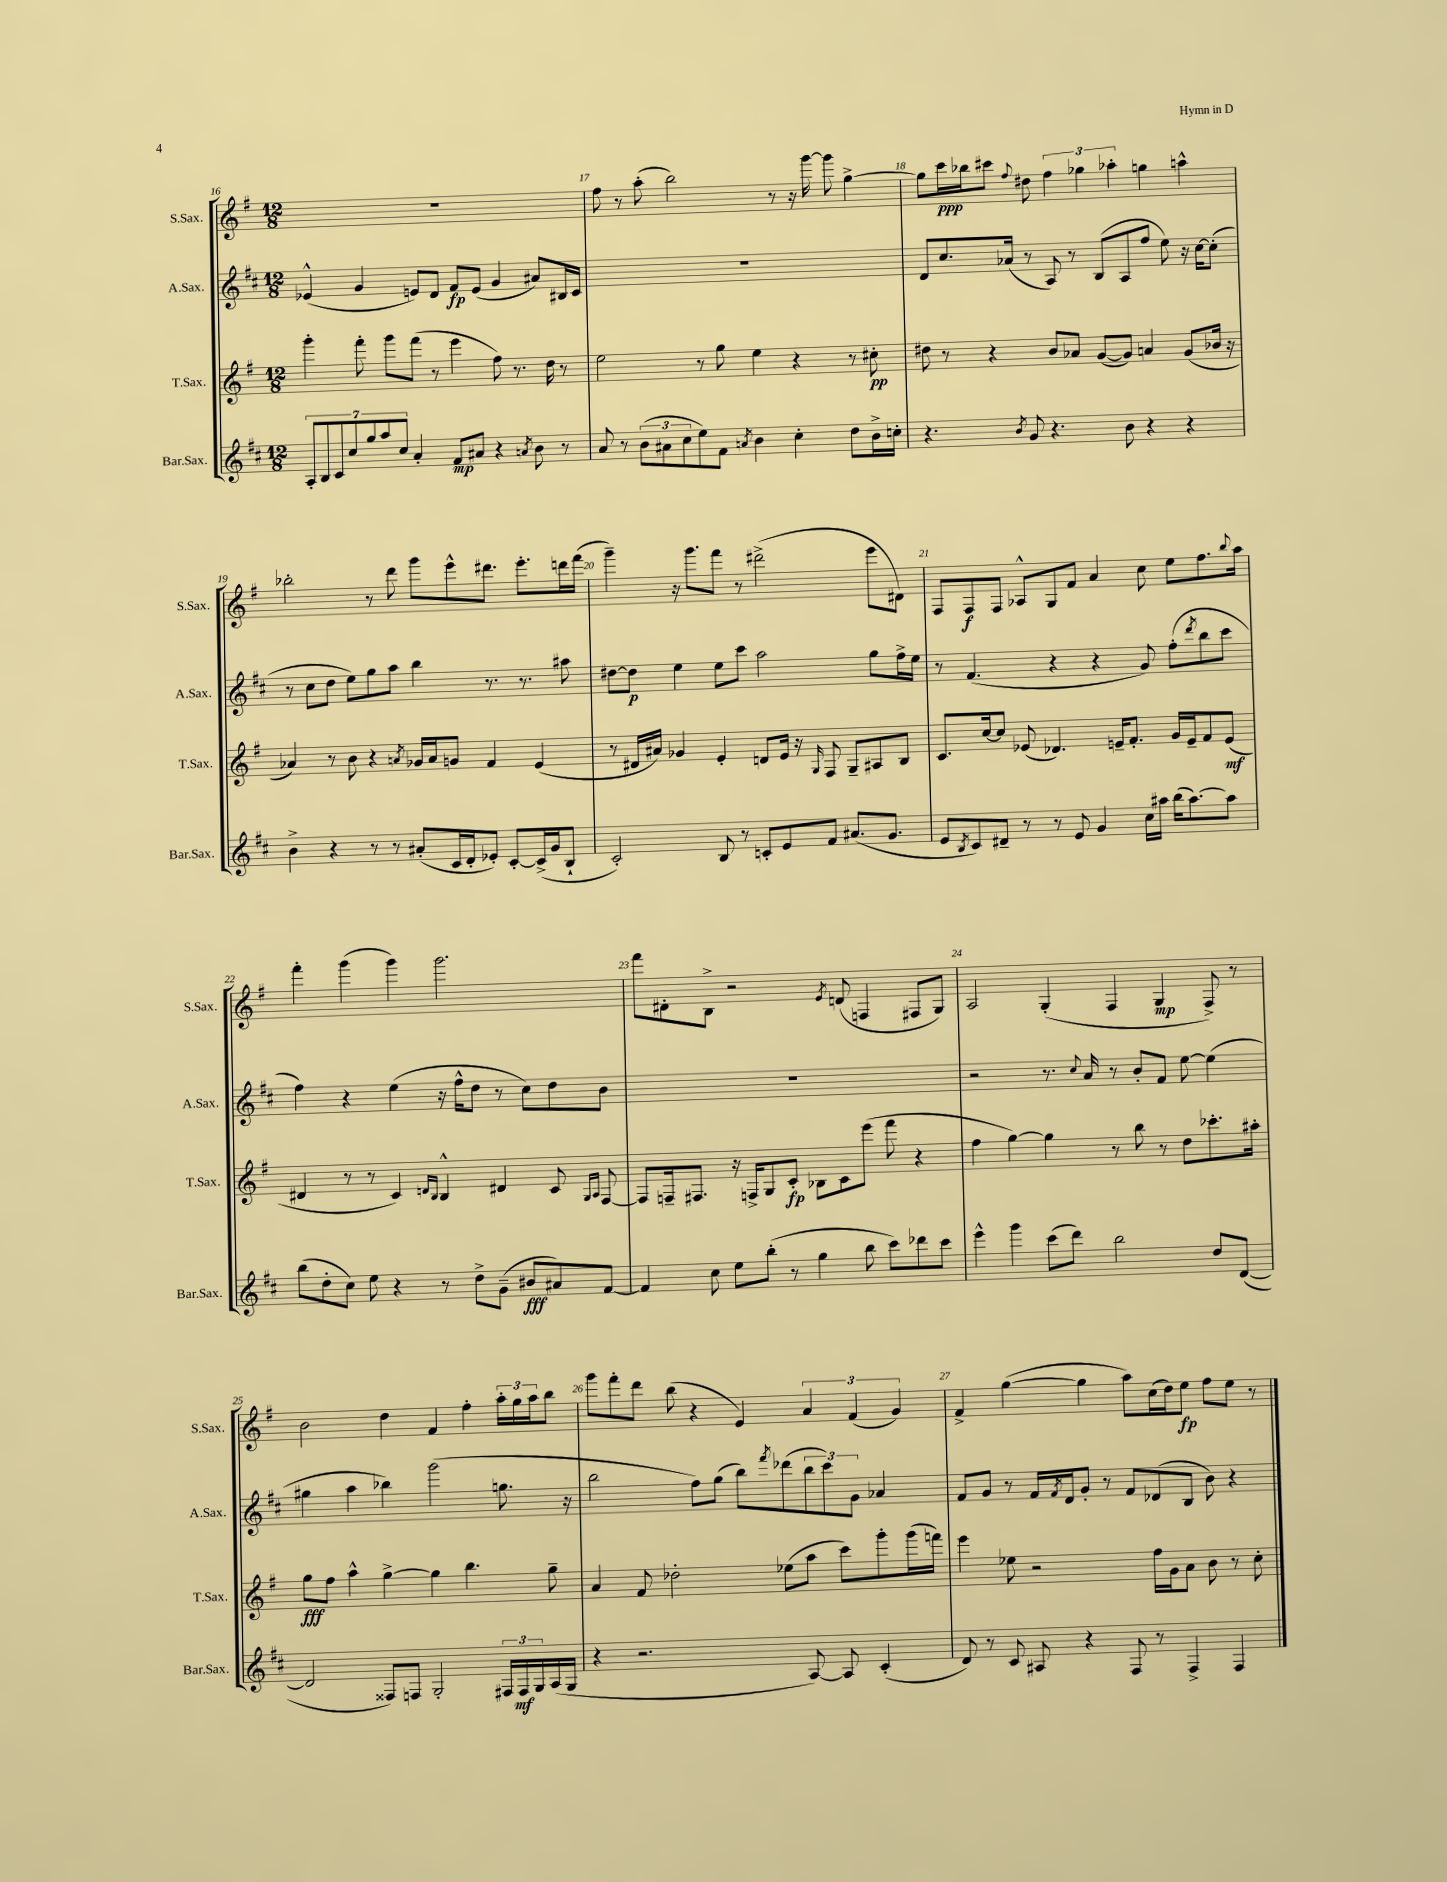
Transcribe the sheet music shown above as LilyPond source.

<<
\new StaffGroup <<
\new Staff = "s0" \with { instrumentName = "S.Sax." shortInstrumentName = "S.Sax." } {
    \clef treble \key g \major \numericTimeSignature \time 12/8
    R1. |
    fis''8 r8 a''8-.( b''2) r8 r16 g'''16~ g'''8 g''4~-> |
    g''8 c'''16\ppp bes''16 cis'''8 \appoggiatura { fis''8 } dis''8 \tuplet 3/2 { fis''4 ges''4 aes''4-. } g''4 a''4-^ |
    bes''2-. r8 d'''8 g'''8 e'''8-^ dis'''8. e'''8.-. d'''16 fis'''16( |
    g'''4--) r16 g'''8. fis'''8 r8 dis'''2->( e'''8 dis'8) |
    fis8 fis8\f fis8 aes8-^ g8 fis'8 a'4 c''8 e''8 fis''8. \appoggiatura { b''8 } a''16 |
    fis'''4-. g'''4( g'''4) g'''2. |
    fis'''8 dis'8-. b8-> r2 \acciaccatura { e'8 } d'8( f4 fis8 g8) |
    a2 g4-.( fis4 g4\mp fis8->) r8 |
    b'2 d''4 fis'4 fis''4-. \tuplet 3/2 { a''16-. g''16 a''16 } b''8 |
    g'''8 fis'''8-. d'''8 b''8( r4 e'4) \tuplet 3/2 { a'4 fis'4( g'4) } |
    fis'4-> g''4~( g''4 a''8) c''16( d''16) e''8\fp fis''8 e''8 r8 \bar "|." |
}
\new Staff = "s1" \with { instrumentName = "A.Sax." shortInstrumentName = "A.Sax." } {
    \clef treble \key d \major \numericTimeSignature \time 12/8
    ees'4-^( g'4 e'8) d'8 fis'8\fp e'8( g'4 ais'8) bis16 cis'16 |
    R1. |
    d'8 cis''8. aes'16( r8 a8) r8 b8( a8 fis''8 e''8) r16 cis''16~ cis''8-.( |
    r8 cis''8 d''8 e''8) g''8 a''8 b''4 r8. r8. ais''8 |
    dis''8~ dis''8\p e''4 e''8 cis'''8 a''2 g''8 fis''16-> e''16 |
    r8 fis'4.( r4 r4 g'8) fis''8-.( \acciaccatura { d'''8 } b''8 cis'''8 |
    fis''4) r4 e''4( r16 fis''16-^ d''8 r8 cis''8) d''8 b'8 |
    R1. |
    r2 r8. \appoggiatura { cis''8 } a'16 r8 b'8-. fis'8 e''8~ e''4( |
    gis''4 a''4 bes''4) g'''2( g''8. r16 |
    b''2 fis''8) g''8( b''8) \acciaccatura { fis'''8 } des'''8( \tuplet 3/2 { b''8 cis'''8) g'8 } aes'4 |
    fis'8 g'8 r8 fis'16 \acciaccatura { fis'8 } d'16 g'8-. r8 fis'8 des'8( b8 b'8) r4 \bar "|." |
}
\new Staff = "s2" \with { instrumentName = "T.Sax." shortInstrumentName = "T.Sax." } {
    \clef treble \key g \major \numericTimeSignature \time 12/8
    g'''4-. fis'''8-. g'''8 fis'''8( r8 e'''4 fis''8) r8. d''16 r8 |
    e''2 r8 g''8 e''4 r4 r8 cis''8-.\pp |
    dis''8 r8 r4 b'8 aes'8 g'8~( g'8) a'4 g'8( bes'16 r16 |
    aes'4) r8 b'8 r4 \acciaccatura { a'8 } ges'16 a'16 g'8 fis'4 e'4( |
    r8 dis'16 ais'16) ges'4 e'4-. d'8 e'16 r16 \grace { g16 } fis8 g8-- ais8 b8 |
    c'8. c''16~ c''8 ees'8( des'4.) e'16-- fis'8.-. g'16 e'16-- fis'8 e'8\mf( |
    dis'4 r8 r8 c'4) \grace { d'16 b16 } b4-^ dis'4 c'8 \grace { g16 a16 } fis8~ |
    fis8 f16-- fis8. r16 f16-> g8 c'8-.\fp bes8 c'8 e'''8( fis'''8 r4 |
    fis''4 g''4~) g''4 r8 b''8 r8 d''8 ces'''8.-. ais''16-. |
    g''8\fff fis''8 a''4-^ g''4~-> g''4 b''4. g''8-- |
    a'4 fis'8 des''2-. ees''8( a''8 c'''8) g'''8-. g'''16( f'''16) |
    e'''4 ees''8 r2 fis''16 g'16 a'8 b'8 r8 c''8-. \bar "|." |
}
\new Staff = "s3" \with { instrumentName = "Bar.Sax." shortInstrumentName = "Bar.Sax." } {
    \clef treble \key d \major \numericTimeSignature \time 12/8
    \tuplet 7/4 { a8-. b8 cis'8 cis''8 g''8 a''8 cis''8 } a'4-. fis'8\mp ais'8 r4 \acciaccatura { a'8 } b'8 r8 |
    a'8 r8 \tuplet 3/2 { b'8( ais'8 cis''8 } e''8) fis'8 \acciaccatura { a'8 } b'4 cis''4-. d''8 b'16-> c''16-. |
    r4. \acciaccatura { b'8 } g'8 r4. b'8 r4 r4 |
    b'4-> r4 r8 r8 ais'8-.( cis'16 d'16-. ees'8-.) cis'8~-. cis'16->( g'16 b8-! |
    cis'2-.) b8 r8 c'8-. e'8 fis'8 ais'8.( g'8. |
    e'8 \acciaccatura { b8 } cis'8) dis'8-- r8 r8 e'8 g'4 cis''16 ais''16 b''16( ais''8.~) ais''8 |
    b''8( d''8-. cis''8) e''8 r4 r8 d''8-> g'8--( bis'8\fff ais'8) fis'8~ |
    fis'4 cis''8 e''8 b''8-.( r8 g''4 b''8 cis'''8) des'''8 cis'''8 |
    e'''4-^ g'''4 cis'''8( d'''8) b''2 d''8 d'8~( |
    d'2 fisis8) f8 g2-. \tuplet 3/2 { fis16 fis16\mf g16 } a16( g16 |
    r4 r2. a8~) a8 cis'4-.( |
    d'8) r8 cis'8 ais8 r4 fis8 r8 fis4-> fis4 \bar "|." |
}
>>
>>
\layout { \context { \Score currentBarNumber = #16 \override BarNumber.break-visibility = ##(#f #t #t) barNumberVisibility = #all-bar-numbers-visible } }
